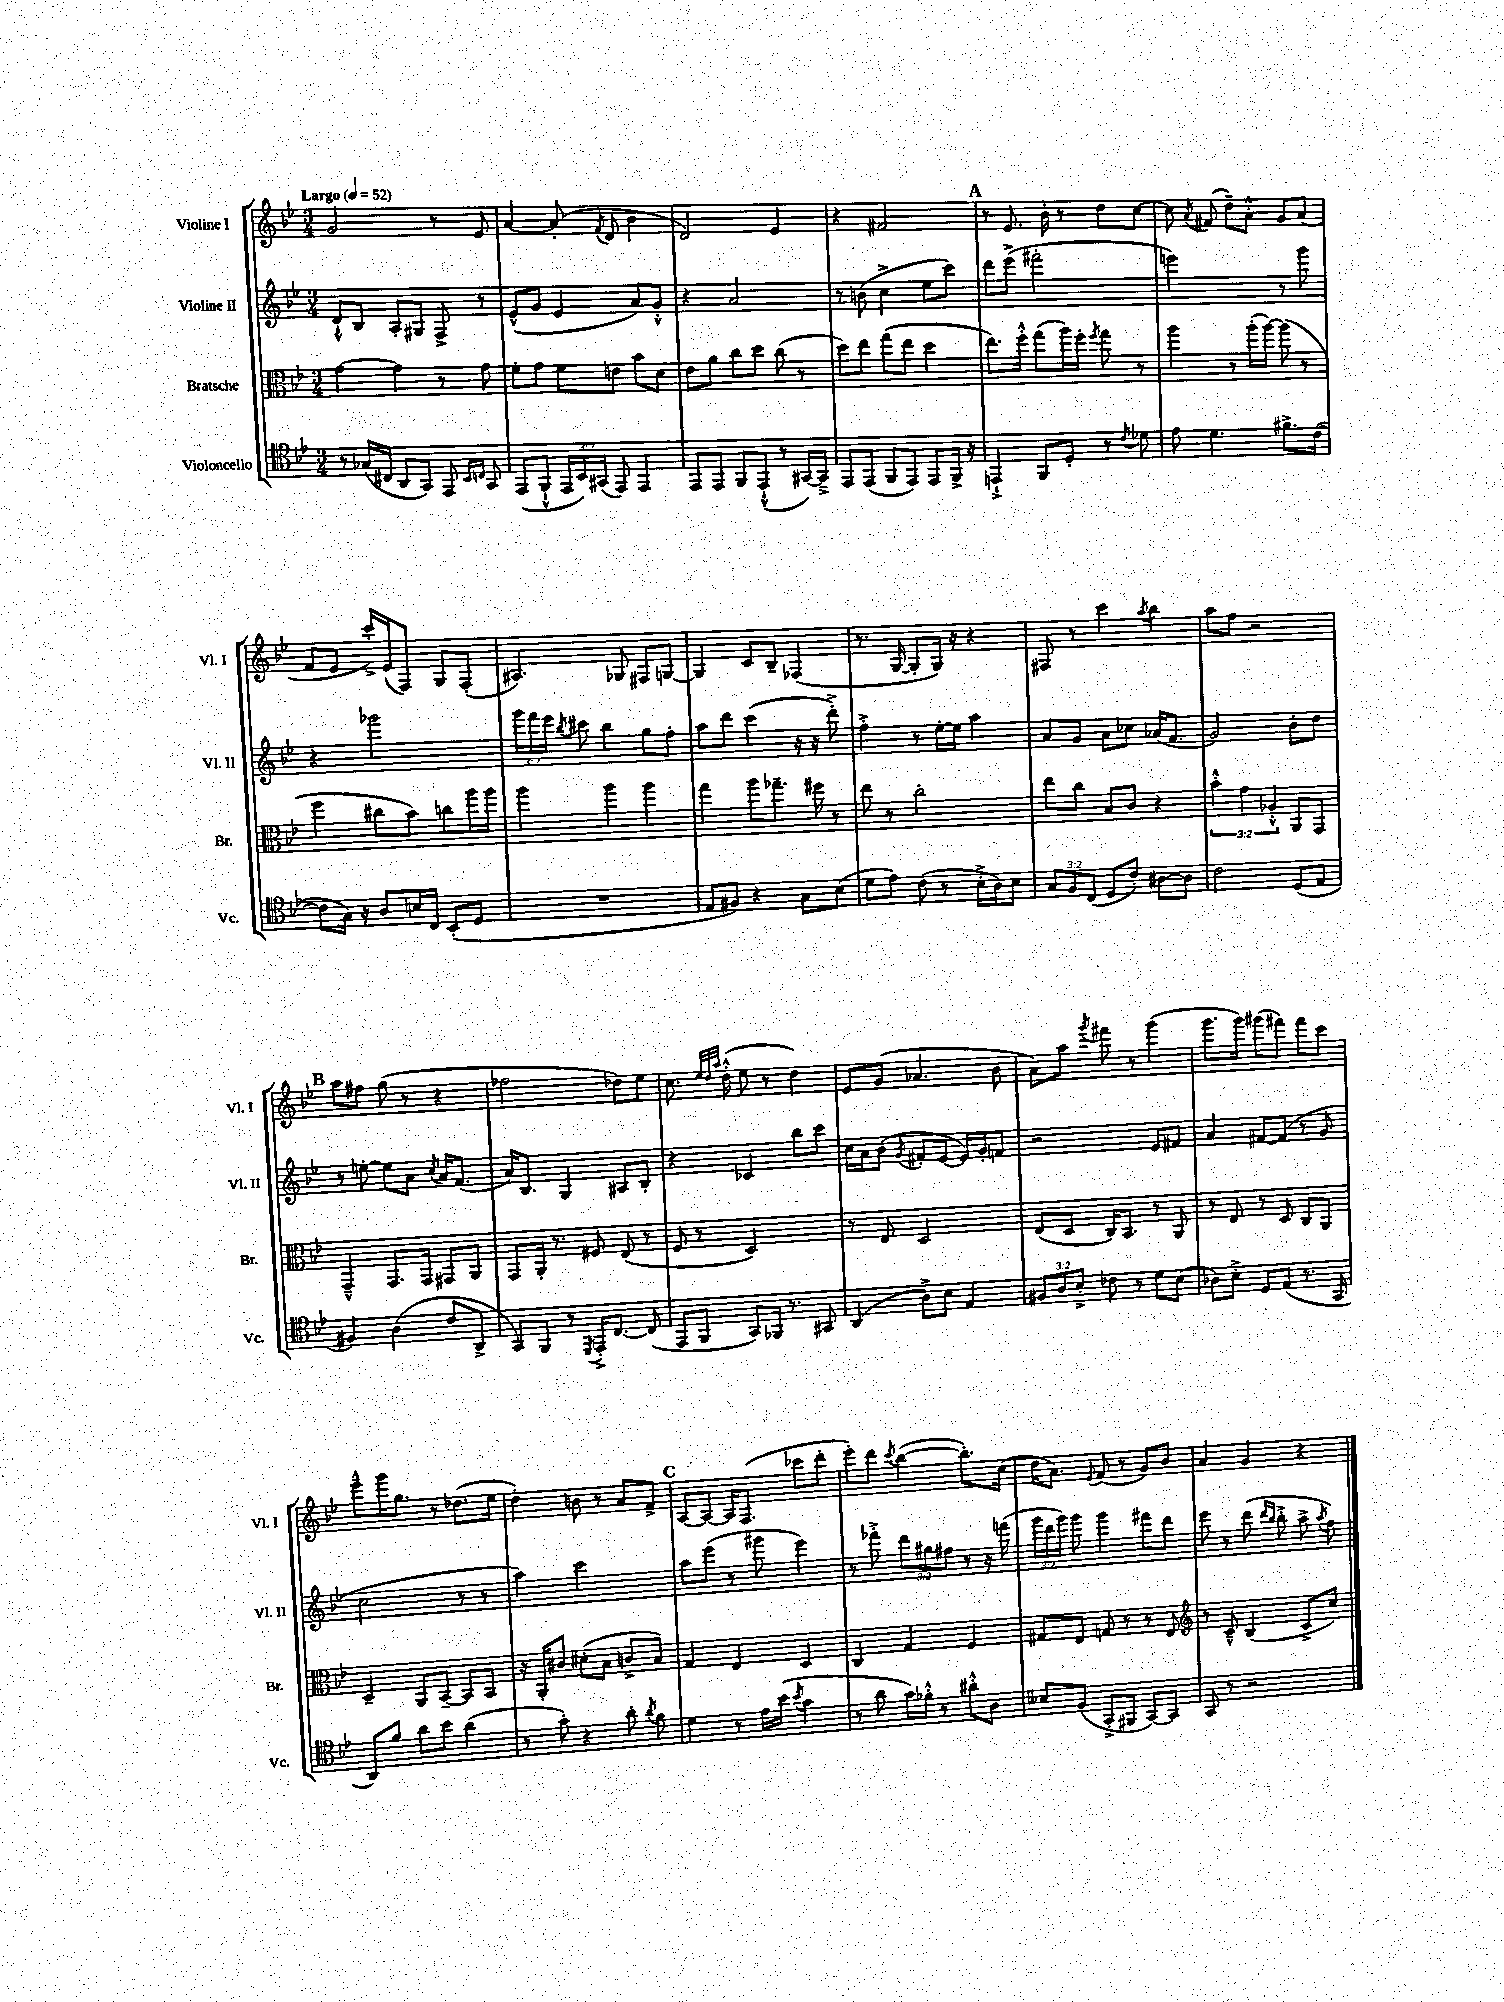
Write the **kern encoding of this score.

**kern	**kern	**kern	**kern
*staff4	*staff3	*staff2	*staff1
*clefC4	*clefC3	*clefG2	*clefG2
*k[b-e-]	*k[b-e-]	*k[b-e-]	*k[b-e-]
*M3/4	*M3/4	*M3/4	*M3/4
*MM52	*MM52	*MM52	*MM52
8r	[4g	8d`^^	2g
(16G-	.	8B-	.
16C#	.	.	.
8AA	4g]	8A'	.
8GG)	.	8G#	.
8EE-	8r	8F^	8r
16qqBB-	.	.	.
16qqC	.	.	.
8GG	8g	8r	8e-
=	=	=	=
(8EE-	8f'	(8e-^^	[4a
8FF`^^	8g	8g	.
24EE-	8f	4e-	(8a']
24BB-)	.	.	.
(24GG#	.	.	.
.	.	.	8qf
8EE-)	8e	.	8d
4EE-	8b-	8a)	4b-
.	8d	8g'^^	.
=	=	=	=
8EE-	8e-	4r	2d)
8EE-	8a	.	.
8FF	8cc	2a	.
(8EE-`^^	8dd	.	.
8r	(8cc	.	4e-
[16GG#)	8r	.	.
16GG#~^]	.	.	.
=	=	=	=
8EE-	8dd)	8r	4r
(8EE-	8ee-	(8b	.
8FF	(8gg	4cc^	2f#
8EE-)	8ee-	.	.
8EE-	4dd	8ee-	.
16FF^	.	8ccc)	.
16r	.	.	.
=	=	=	=
4EE`^	8.ee-)	8ddd	8r
.	.	(8eee-^	8.e-
.	16ff'^^	.	.
8FF	(8gg	2fff#'	.
.	.	.	16b-'
8D'	16aa)	.	8r
.	16ff'	.	.
.	8qff	.	.
8r	8gg	.	8dd
8qc	.	.	.
8d-	8r	.	[8cc
=	=	=	=
8e-	4aa	2eee)	8cc]
.	.	.	8qa
4.d	.	.	(8f#
.	8r	.	8dd~)
.	(16aa'	.	8a'^^
.	[16aa)	.	.
8.f#^	(8aa]	8r	8g
.	8r	8ggg	(8a
([16c	.	.	.
=	=	=	=
8c]	4ff	4r	8f
16G)	.	.	8e-
16r	.	.	.
8A	8cc#	2ggg-	16ccc'^)
.	.	.	(16e-
16B	8b-)	.	8F)
16C	.	.	.
(8BB-'	8cc	.	8G
8D	16aa	.	(8F'
.	16aa	.	.
=	=	=	=
2.r	4aa	24ggg	4.A#)
.	.	24fff	.
.	.	24eee-	.
.	.	8qbb-	.
.	.	8ccc#	.
.	4aa	4bb-	.
.	.	.	8G-
.	4aa	8gg	8F#
.	.	8ff'	[8G
=	=	=	=
8E-	4gg	8aa	4G]
8F#)	.	8ddd	.
4r	8aa	(4ccc	8c
.	8.gg-~	.	8B-~
8G	.	16r	(4F-
.	16ff#	16r	.
(8B-	8r	8ddd'^)	.
=	=	=	=
8d	8ee-	4ff'^	8.r
8e-)	8r	.	.
.	.	.	[16G
(8c	2cc'	8r	8G']
8r	.	[16ee-'	16G)
.	.	16ee-]	16r
16B-'^	.	4aa	4r
16A)	.	.	.
8B-	.	.	.
=	=	=	=
12G	8ee-	8a	8F#
12F	.	.	.
.	8cc	8g	8r
(12C	.	.	.
8D	8B-	8a	4ccc
8c')	8c	8cc-	.
.	.	.	8qaa
[8A#	4r	(16a-	4bb-
.	.	8.f	.
8A#]	.	.	.
=	=	=	=
2c	6b-'^^	2g)	8aa
.	.	.	8ff
.	6g	.	.
.	.	.	2r
.	6A-'^^	.	.
(8D	8AA	8b-'	.
8E-	8GG	8dd	.
=	=	=	=
4F#)	4GG~^^	8r	8aa
.	.	[8ee'	8ff#
(4A	8.GG	8ee]	(8gg
.	.	8a	8r
.	16GG	.	.
.	.	8qcc	.
8c	8GG#	16a	4r
.	.	(8.f	.
8AA^	8AA	.	.
=	=	=	=
8GG)	8GG	16a)	2ff-
.	.	8.B-	.
8FF	16AA'	.	.
.	8.r	.	.
8r	.	4G	.
8qDD	.	.	.
16EE-'^	8F#	.	.
[8.C	.	.	.
.	(8E-	8A#	8dd-)
(8C]	8r	8B-'	8ee-
=	=	=	=
8EE-	8F	4r	8.cc
8FF	8r	.	.
.	.	.	32qqee-
.	.	.	32qqdd
.	.	.	32qqaa
.	.	.	(16dd'^^
8GG)	2D)	4c-	8ee-
16FF-	.	.	8r
8.r	.	.	.
.	.	8bb-	4dd)
8GG#	.	8ccc	.
=	=	=	=
(4AA	8r	16cc	8e-
.	.	16a	.
.	8E-	(8b-	(8g
.	.	8qg	.
8A^)	2D	8f#'	4.a-
8B-	.	[8e-	.
4E-	.	16e-])	.
.	.	16g'	.
.	.	8f	8b-
=	=	=	=
12F#	(8E-	2r	8a)
12A	.	.	.
.	8D	.	8aa
12B-'^	.	.	.
.	.	.	8qggg
8c-	16C)	.	8fff#
.	8.BB-	.	.
8r	.	.	8r
8d	8r	8e-	(4ggg
(8B-	8AA	8f#	.
=	=	=	=
8A-)	8r	4a	8.ggg
8B-'^	8E-	.	.
.	.	.	16ggg)
8D	8r	[8f#	(8ggg#
(8E-	8D	(8f#]	8fff#)
8.r	8C	8r	8fff#
.	8AA	8g	8ccc
16GG	.	.	.
=	=	=	=
8AA)	4D~	2cc	8eee-~^^
8f	.	.	16ggg
.	.	.	8.gg
8a	8AA	.	.
8b-	[8BB-~	.	8r
(4a	8BB-]	8r	(8.dd-
.	8BB-	8r	.
.	.	.	16ee-
=	=	=	=
8r	16r	4aa)	4dd')
.	16AA'	.	.
8g')	8c#	.	.
4r	(8d#'	2ccc	8b
.	8B-	.	8r
8a'	8c^	.	8a
8qa	.	.	.
8f	8B-)	.	8f^
=	=	=	=
4d	4G	8aa	[8A
.	.	(8eee-	8A_
8r	4E-	8r	16A]
.	.	.	(8.F
16e-	.	8ggg#	.
(16b-	.	.	.
8qb-	.	.	.
4g	4D	4eee-)	8ccc-
.	.	.	8ddd'
=	=	=	=
8r	4C	8r	8eee-')
8a	.	8fff-'^	8ddd
.	.	.	8qccc
16g)	4G	12ddd	([4bb-
16f-'^^	.	.	.
.	.	12gg#	.
8r	.	.	.
.	.	12ff#	.
8a#'^^	4F	8r	8.bb-'])
8A	.	16r	.
.	.	(16fff	(16cc
=	=	=	=
8B--	8G#	24ggg	16dd
.	.	24ddd	.
.	.	.	8.a)
.	.	24ggg)	.
(8F	8E-	8ggg	.
.	.	.	8qqe-
8GG'^	8G	4ggg	(8f
8FF#	8r	.	8r
[8GG)	8r	8fff#	8g)
8GG]	8E-	8ddd	8b-
=	=	=	=
*	*clefG2	*	*
8GG	8r	8eee-	4a
8r	8c~^^	8r	.
2r	(4B-	(8ddd	4g
.	.	16qqddd	.
.	.	16qqbb-	.
.	.	8bb-'^	.
.	8c^	8aa^	4r
.	.	8qaa	.
.	8cc)	8ff)	.
==	==	==	==
*-	*-	*-	*-
